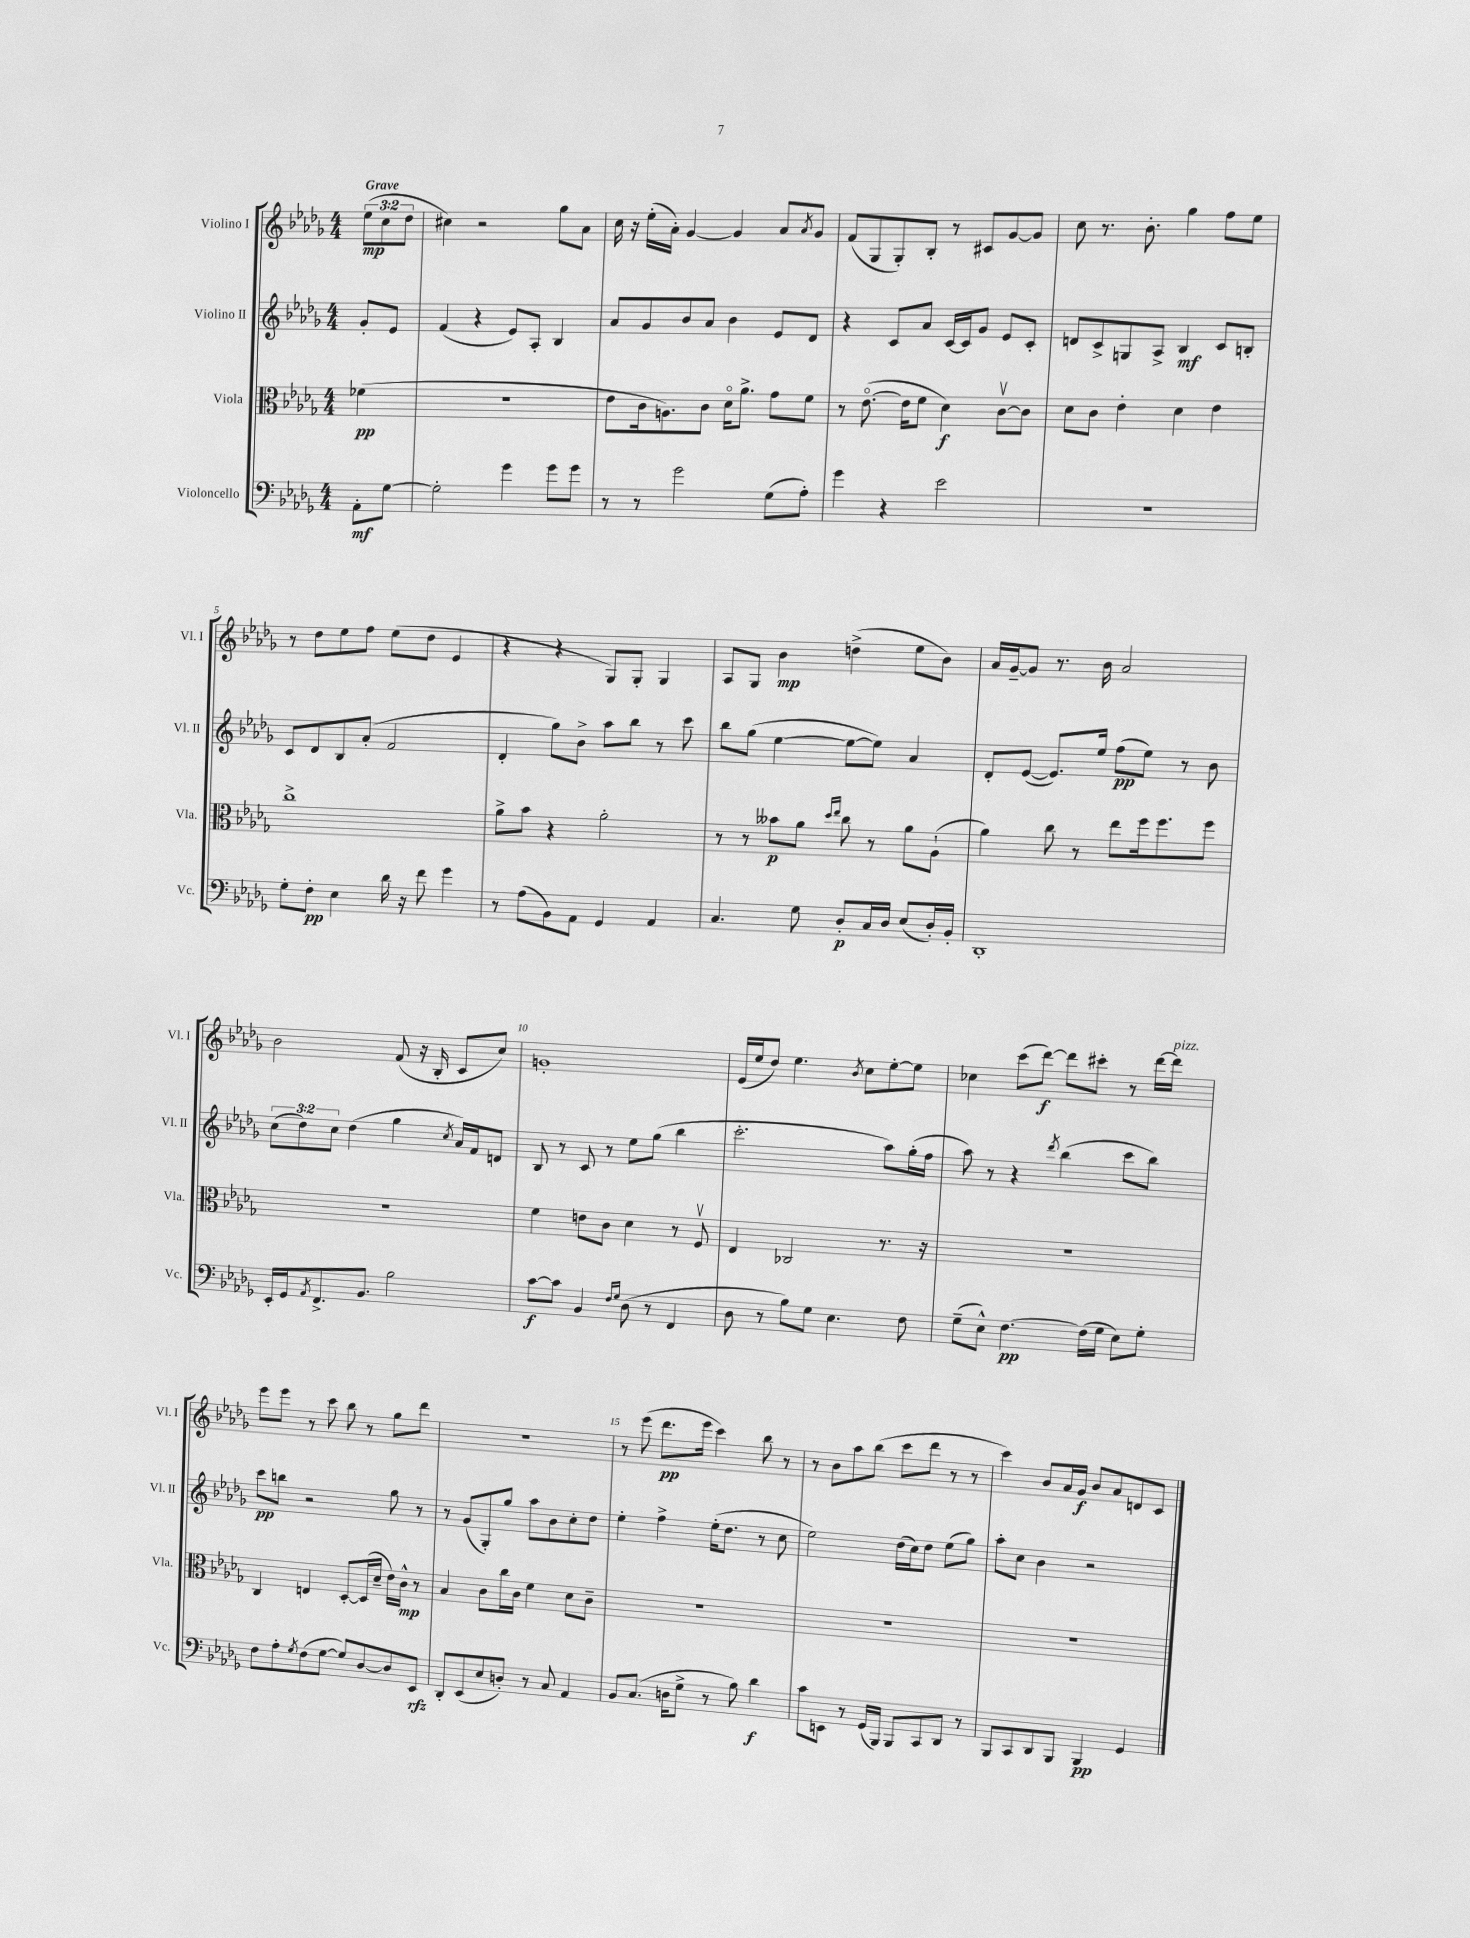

**kern	**dynam	**kern	**dynam	**kern	**dynam	**kern	**dynam
*part4	*part4	*part3	*part3	*part2	*part2	*part1	*part1
*staff4	*staff4	*staff3	*staff3	*staff2	*staff2	*staff1	*staff1
*I"Violoncello	*	*I"Viola	*	*I"Violino II	*	*I"Violino I	*
*I'Vc.	*	*I'Vla.	*	*I'Vl. II	*	*I'Vl. I	*
*clefF4	*	*clefC3	*	*clefG2	*	*clefG2	*
*k[b-e-a-d-g-]	*	*k[b-e-a-d-g-]	*	*k[b-e-a-d-g-]	*	*k[b-e-a-d-g-]	*
*M4/4	*	*M4/4	*	*M4/4	*	*M4/4	*
=	=	=	=	=	=	=	=
!	!	!	!	!	!	!LO:TX:a:B:t=Grave	!
8AA-'\L	mf	(4f-X\	pp	8g-'/L	.	(12ee-\L	mp
.	.	.	.	.	.	12cc\	.
[8G-\J	.	.	.	8e-/J	.	.	.
.	.	.	.	.	.	12dd-\J	.
=1	=1	=1	=1	=1	=1	=1	=1
2G-'\]	.	1r	.	(4f/	.	4cc#X\)	.
.	.	.	.	4r	.	2r	.
4g-\	.	.	.	8e-/L)	.	.	.
.	.	.	.	8A-'/J	.	.	.
8g-\L	.	.	.	4B-/	.	8gg-\L	.
8g-\J	.	.	.	.	.	8a-\J	.
=2	=2	=2	=2	=2	=2	=2	=2
8r	.	8e-\L	.	8a-/L	.	16cc\	.
.	.	.	.	.	.	16r	.
8r	.	16c\k	.	8g-/	.	(16ee-'\LL	.
.	.	8.An\)	.	.	.	16a-'\JJ)	.
2g-\	.	.	.	8b-/	.	[4g-/	.
.	.	8c\J	.	8a-/J	.	.	.
.	.	16d-\KL	.	4b-\	.	4g-/]	.
.	.	8.a-^\J	.	.	.	.	.
(8G-\L	.	8g-\L	.	8e-/L	.	8a-/L	.
.	.	.	.	.	.	8qa-/	.
8A-'\J)	.	8f\J	.	8d-/J	.	8g-/J	.
=3	=3	=3	=3	=3	=3	=3	=3
4g-\	.	8r	.	4r	.	(8f/L	.
.	.	([8.e-\	.	.	.	8G-/	.
4r	.	.	.	8c/L	.	8G-'/)	.
.	.	16e-\KL]	.	.	.	.	.
.	.	8f\J	.	8a-/J	.	8B-'/J	.
2e-\	.	4d-\)	f	[16c/LL	.	8r	.
.	.	.	.	16c/J]	.	.	.
.	.	.	.	8g-/J	.	8c#X/L	.
.	.	[8cv\L	.	8e-/L	.	[8g-/	.
.	.	8c\J]	.	8c'/J	.	8g-/J]	.
=4	=4	=4	=4	=4	=4	=4	=4
1r	.	8d-\L	.	8dn/L	.	8cc\	.
.	.	8c\J	.	8c^/	.	8.r	.
.	.	4e-'\	.	8Gn/	.	.	.
.	.	.	.	.	.	8.b-'\	.
.	.	.	.	8A-^/J	.	.	.
.	.	4d-\	.	4B-/	mf	4gg-\	.
.	.	4e-\	.	8c/L	.	8ff\L	.
.	.	.	.	8Bn'/J	.	8ee-\J	.
!!LO:LB:g=z
=5	=5	=5	=5	=5	=5	=5	=5
8G-'\L	.	1cc^	.	8c/L	.	8r	.
8F'\J	pp	.	.	8d-/	.	8dd-\L	.
4E-\	.	.	.	8B-/	.	8ee-\	.
.	.	.	.	(8a-'/J	.	8ff\J	.
16d-\	.	.	.	2f/	.	(8ee-\L	.
16r	.	.	.	.	.	.	.
8f\	.	.	.	.	.	8dd-\J	.
4g-\	.	.	.	.	.	4e-/	.
=6	=6	=6	=6	=6	=6	=6	=6
8r	.	8a-^\L	.	4d-'/	.	4r	.
(8A-\L	.	8b-\J	.	.	.	.	.
8BB-\)	.	4r	.	8gg-\L)	.	4r	.
8AA-\J	.	.	.	8b-^\J	.	.	.
4GG-/	.	2a-'\	.	8aa-\L	.	8G-/L)	.
.	.	.	.	8bb-\J	.	8G-'/J	.
4AA-/	.	.	.	8r	.	4G-/	.
.	.	.	.	8ccc\	.	.	.
=7	=7	=7	=7	=7	=7	=7	=7
4.C/	.	8r	.	8bb-\L	.	8A-/L	.
.	.	8r	.	(8gg-\J	.	8G-/J	.
.	.	8b--X\L	p	[4ee-\	.	4b-\	mp
8G-\	.	8a-\J	.	.	.	.	.
.	.	16qqdd-/LL	.	.	.	.	.
.	.	16qqee-/JJ	.	.	.	.	.
8D-'/L	p	8cc\	.	8ee-\L_	.	(4ddn^\	.
16C/L	.	8r	.	8ee-\J])	.	.	.
16D-/JJ	.	.	.	.	.	.	.
(8E-/L	.	8a-\L	.	4a-/	.	8ee-\L	.
16D-'/L)	.	(8A-`\J	.	.	.	8b-\J)	.
16BB-'/JJ	.	.	.	.	.	.	.
=8	=8	=8	=8	=8	=8	=8	=8
1DD-'	.	4a-\)	.	8d-'/L	.	16a-/LL	.
.	.	.	.	.	.	[16g-~/J	.
.	.	.	.	([8e-/J	.	8g-/J]	.
.	.	8cc\	.	8.e-/L])	.	8.r	.
.	.	8r	.	.	.	.	.
.	.	.	.	16ee-/Jk	.	16b-\	.
.	.	8ee-\L	.	(8ff\L	pp	2a-/	.
.	.	16ff\k	.	8ee-\J)	.	.	.
.	.	8.ff\	.	.	.	.	.
.	.	.	.	8r	.	.	.
.	.	8ff\J	.	8b-\	.	.	.
!!LO:LB:g=z
=9	=9	=9	=9	=9	=9	=9	=9
16EE-'/LL	.	1r	.	(12cc\L	.	2b-\	.
16GG-/J	.	.	.	.	.	.	.
.	.	.	.	12dd-\)	.	.	.
8qAA-/	.	.	.	.	.	.	.
8.FF^/	.	.	.	.	.	.	.
.	.	.	.	12cc\J	.	.	.
.	.	.	.	(4dd-\	.	.	.
8.BB-/J	.	.	.	.	.	.	.
2B-\	.	.	.	4gg-\	.	(8f/	.
.	.	.	.	.	.	16r	.
.	.	.	.	.	.	16B-'/	.
.	.	.	.	8qcc/	.	.	.
.	.	.	.	16a-/LL)	.	8c/L	.
.	.	.	.	16f/J	.	.	.
.	.	.	.	8dn/J	.	8cc/J)	.
=10	=10	=10	=10	=10	=10	=10	=10
[8c\L	f	4f\	.	8B-/	.	1gn'	.
8c\J]	.	.	.	8r	.	.	.
4BB-/	.	8en\L	.	8c/	.	.	.
.	.	8c\J	.	8r	.	.	.
16qqF/LL	.	.	.	.	.	.	.
16qqG-/JJ	.	.	.	.	.	.	.
(8D-\	.	4d-\	.	8ee-\L	.	.	.
8r	.	.	.	(8gg-\J	.	.	.
4FF/	.	8r	.	4bb-\	.	.	.
.	.	8Fv/	.	.	.	.	.
=11	=11	=11	=11	=11	=11	=11	=11
8D-\	.	4E-/	.	2.ccc'\	.	(16e-/LL	.
.	.	.	.	.	.	16ee-/J	.
8r	.	.	.	.	.	8dd-/J)	.
8B-\L)	.	2C-X/	.	.	.	4.ee-\	.
8G-\J	.	.	.	.	.	.	.
4.E-\	.	.	.	.	.	.	.
.	.	.	.	.	.	8qb-/	.
.	.	.	.	.	.	8cc\L	.
.	.	8.r	.	8aa-\L)	.	[8ee-'\	.
8F\	.	.	.	(16gg-'\L	.	8ee-\J]	.
.	.	16r	.	16ff\JJ	.	.	.
=12	=12	=12	=12	=12	=12	=12	=12
(8G-~\L	.	1r	.	8aa-\)	.	4cc-X\	.
8E-^^\J)	.	.	.	8r	.	.	.
[4.F\	pp	.	.	4r	.	(8ccc\L	.
.	.	.	.	.	.	[8ddd-\J)	f
.	.	.	.	8qddd-/	.	.	.
.	.	.	.	(4bb-\	.	8ddd-\L]	.
(16F\LL]	.	.	.	.	.	8ccc#X'\J	.
16G-\JJ	.	.	.	.	.	.	.
8E-\L)	.	.	.	8ccc\L	.	8r	.
8G-'\J	.	.	.	8bb-\J)	.	[16ddd-\LL	.
!	!	!	!	!	!	!LO:TX:a:i:t=pizz.	!
.	.	.	.	.	.	16ddd-\JJ]	.
!!LO:LB:g=z
=13	=13	=13	=13	=13	=13	=13	=13
8F\L	.	4C/	.	8ccc\L	pp	8eee-\L	.
8A-'\	.	.	.	8bbn\J	.	8eee-\J	.
8qG-/	.	.	.	.	.	.	.
(8F\	.	4En/	.	2r	.	8r	.
[8G-\J	.	.	.	.	.	8ccc\	.
8G-/L])	.	[8D-'/L	.	.	.	8bb-\	.
[8D-/	.	(16D-/L]	.	.	.	8r	.
.	.	16d-~/JJ	.	.	.	.	.
8D-/]	.	16e-\LL)	.	8gg-\	.	8gg-\L	.
.	.	16c^^\JJ	mp	.	.	.	.
8EE-/J	rfz	8r	.	8r	.	8ddd-\J	.
=14	=14	=14	=14	=14	=14	=14	=14
8DD-'/L	.	4B-/	.	8r	.	1r	.
(8EE-/	.	.	.	(8g-/L	.	.	.
8E-/	.	8c\L	.	8G-'/)	.	.	.
8Dn'/J)	.	16cc\L	.	8gg-/J	.	.	.
.	.	16c\JJ	.	.	.	.	.
8r	.	4f\	.	8aa-\L	.	.	.
8C/	.	.	.	8b-\	.	.	.
4AA-/	.	8d-\L	.	8cc'\	.	.	.
.	.	8c~\J	.	8dd-\J	.	.	.
=15	=15	=15	=15	=15	=15	=15	=15
8BB-/L	.	1r	.	4ee-'\	.	8r	.
(8.C/J	.	.	.	.	.	(8eee-\	.
.	.	.	.	4ff^\	.	8.ddd-\L	pp
16Dn\KL	.	.	.	.	.	.	.
8G-^\J	.	.	.	.	.	.	.
.	.	.	.	.	.	16eee-\Jk	.
8r	.	.	.	(16ee-'\KL	.	4ccc\)	.
.	.	.	.	8.dd-\J	.	.	.
8B-\)	.	.	.	.	.	.	.
4d-\	f	.	.	8r	.	8bb-\	.
.	.	.	.	8cc\	.	8r	.
=16	=16	=16	=16	=16	=16	=16	=16
8c\L	.	1r	.	2ee-\)	.	8r	.
8EEn\J	.	.	.	.	.	8b-\L	.
8r	.	.	.	.	.	8aa-\	.
(16GG-/LL	.	.	.	.	.	(8bb-\J	.
16BBB-/JJ)	.	.	.	.	.	.	.
8BBB-/L	.	.	.	(16dd-\LL	.	8ccc\L	.
.	.	.	.	16cc\J)	.	.	.
8CC/	.	.	.	8dd-\J	.	8ddd-\J	.
8DD-/J	.	.	.	(8ee-\L	.	8r	.
8r	.	.	.	8gg-\J)	.	8r	.
=17	=17	=17	=17	=17	=17	=17	=17
8BBB-/L	.	1r	.	8aa-'\L	.	4ccc\)	.
8CC/	.	.	.	8cc\J	.	.	.
8DD-/	.	.	.	4b-\	.	8b-/L	.
8BBB-/J	.	.	.	.	.	16a-/L	.
.	.	.	.	.	.	16g-/JJ	f
4BBB-/	pp	.	.	2r	.	8b-/L	.
.	.	.	.	.	.	8a-/	.
4GG-/	.	.	.	.	.	8dn/	.
.	.	.	.	.	.	8c/J	.
==	==	==	==	==	==	==	==
*-	*-	*-	*-	*-	*-	*-	*-
